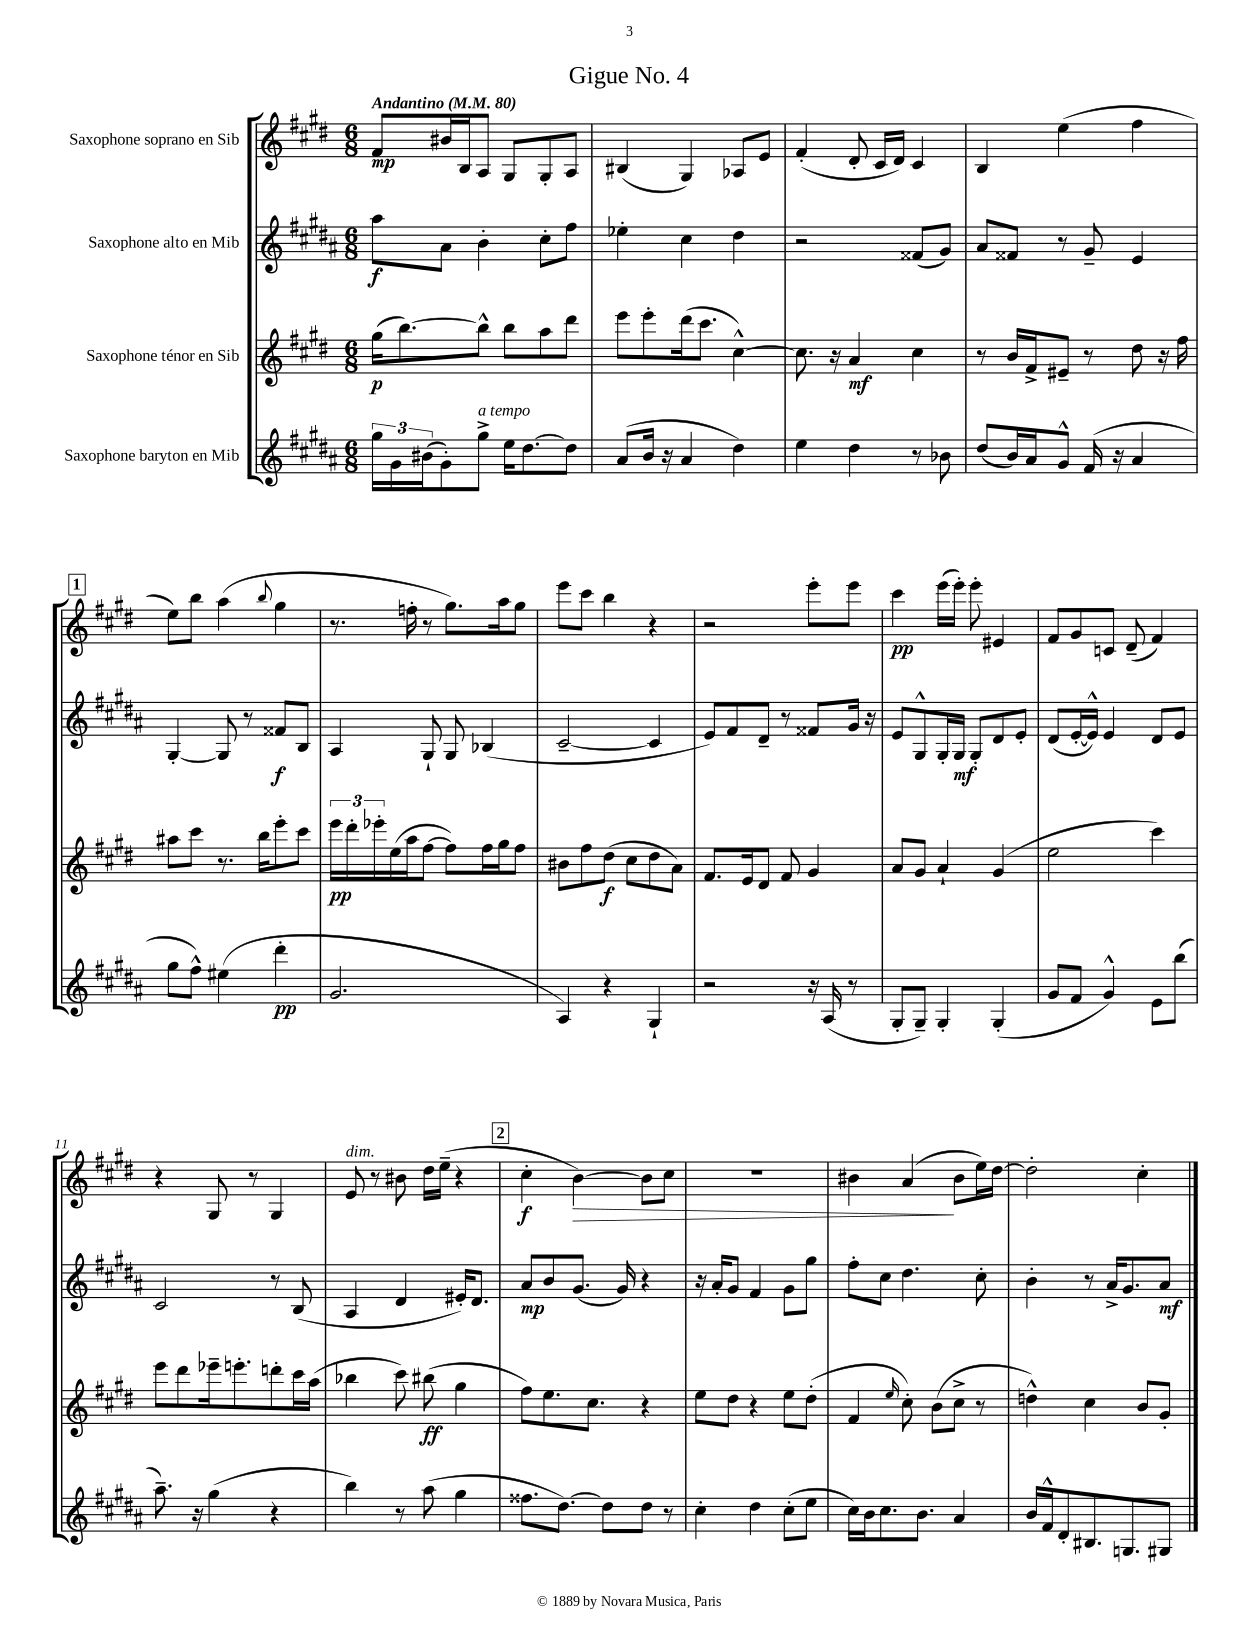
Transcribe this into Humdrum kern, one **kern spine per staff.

**kern	**dynam	**kern	**dynam	**kern	**dynam	**kern	**dynam
*part4	*part4	*part3	*part3	*part2	*part2	*part1	*part1
*staff4	*staff4	*staff3	*staff3	*staff2	*staff2	*staff1	*staff1
*I"Saxophone baryton en Mib	*	*I"Saxophone ténor en Sib	*	*I"Saxophone alto en Mib	*	*I"Saxophone soprano en Sib	*
*clefG2	*	*clefG2	*	*clefG2	*	*clefG2	*
*k[f#c#g#d#a#]	*	*k[f#c#g#d#]	*	*k[f#c#g#d#a#]	*	*k[f#c#g#d#]	*
*M6/8	*	*M6/8	*	*M6/8	*	*M6/8	*
*MM80	*	*MM80	*	*MM80	*	*MM80	*
=1	=1	=1	=1	=1	=1	=1	=1
!	!	!	!	!	!	!LO:TX:a:B:t=Andantino	!
24gg#\LL	.	(16gg#\KL	p	8aa#\L	f	8f#/L	mp
24g#\	.	.	.	.	.	.	.
.	.	[8.bb\)	.	.	.	.	.
(24b#X\J	.	.	.	.	.	.	.
8g#'\)	.	.	.	8a#\J	.	16b#X/L	.
.	.	.	.	.	.	16B/J	.
!LO:TX:a:i:t=a tempo	!	!	!	!	!	!	!
8gg#^\J	.	8bb^^\J]	.	4b'\	.	8A/J	.
16ee\KL	.	8bb\L	.	.	.	8G#/L	.
[8.dd#\	.	.	.	.	.	.	.
.	.	8aa\	.	8cc#'\L	.	8G#'/	.
8dd#\J]	.	8ddd#\J	.	8ff#\J	.	8A/J	.
=2	=2	=2	=2	=2	=2	=2	=2
(8a#/L	.	8eee\L	.	4ee-X'\	.	(4B#X/	.
16b/Jk	.	8eee'\	.	.	.	.	.
16r	.	.	.	.	.	.	.
4a#/	.	(16ddd#\k	.	4cc#\	.	4G#/)	.
.	.	8.ccc#\J	.	.	.	.	.
4dd#\)	.	[4cc#^^\)	.	4dd#\	.	8A-X/L	.
.	.	.	.	.	.	8e/J	.
=3	=3	=3	=3	=3	=3	=3	=3
4ee\	.	8.cc#\]	.	2r	.	(4f#'/	.
.	.	16r	.	.	.	.	.
4dd#\	.	4a/	mf	.	.	8d#'/	.
.	.	.	.	.	.	16c#/LL	.
.	.	.	.	.	.	16d#/JJ)	.
8r	.	4cc#\	.	(8f##X/L	.	4c#/	.
8b-X\	.	.	.	8g#/J)	.	.	.
=4	=4	=4	=4	=4	=4	=4	=4
(8dd#/L	.	8r	.	8a#/L	.	4B/	.
16b/L)	.	16b/LL	.	8f##X/J	.	.	.
16a#/J	.	16f#^/J	.	.	.	.	.
8g#^^/J	.	8e#X~/J	.	8r	.	(4ee\	.
(16f#/	.	8r	.	8g#~/	.	.	.
16r	.	.	.	.	.	.	.
4a#/	.	8dd#\	.	4e/	.	4ff#\	.
.	.	16r	.	.	.	.	.
.	.	16ff#\	.	.	.	.	.
!!LO:LB:g=z
!!LO:REH:place=s1:t=1
=5	=5	=5	=5	=5	=5	=5	=5
8gg#\L	.	8aa#X\L	.	[4G#'/	.	8ee\L)	.
8ff#^^\J)	.	8ccc#\J	.	.	.	8bb\J	.
(4ee#X\	.	8.r	.	8G#/]	.	(4aa\	.
.	.	.	.	8r	.	.	.
.	.	16bb\KL	.	.	.	.	.
.	.	.	.	.	.	8qqbb/	.
4ddd#'\	pp	8eee'\	.	8f##X/L	f	4gg#\	.
.	.	8ccc#\J	.	8B/J	.	.	.
=6	=6	=6	=6	=6	=6	=6	=6
2.g#/	.	24eee\LL	pp	4A#/	.	8.r	.
.	.	24ddd#'\	.	.	.	.	.
.	.	24eee-X'\	.	.	.	.	.
.	.	(16ee\	.	.	.	.	.
.	.	16aa\J	.	.	.	16ffn'\	.
.	.	[8ff#\J	.	8G#`/	.	8r	.
.	.	8ff#\L])	.	8G#/	.	8.gg#\L)	.
.	.	16ff#\L	.	(4B-X/	.	.	.
.	.	16gg#\J	.	.	.	16aa\k	.
.	.	8ff#\J	.	.	.	8gg#\J	.
=7	=7	=7	=7	=7	=7	=7	=7
4A#/)	.	8b#X\L	.	[2c#~/	.	8eee\L	.
.	.	8ff#\	.	.	.	8ccc#\J	.
4r	.	(8dd#\J	f	.	.	4bb\	.
.	.	8cc#\L	.	.	.	.	.
4G#`/	.	8dd#\	.	4c#/]	.	4r	.
.	.	8a\J)	.	.	.	.	.
=8	=8	=8	=8	=8	=8	=8	=8
2r	.	8.f#/L	.	8e/L)	.	2r	.
.	.	.	.	8f#/	.	.	.
.	.	16e/k	.	.	.	.	.
.	.	8d#/J	.	8d#~/J	.	.	.
.	.	8f#/	.	8r	.	.	.
16r	.	4g#/	.	8f##X/L	.	8eee'\L	.
(16A#/	.	.	.	.	.	.	.
8r	.	.	.	16g#/Jk	.	8eee\J	.
.	.	.	.	16r	.	.	.
=9	=9	=9	=9	=9	=9	=9	=9
8G#'/L	.	8a/L	.	8e/L	.	4ccc#\	pp
8G#~/J)	.	8g#/J	.	8G#^^/	.	.	.
4G#'/	.	4a`/	.	16G#'/L	.	(16eee\LL	.
.	.	.	.	16G#/JJ	mf	16eee'\JJ)	.
.	.	.	.	8G#'/L	.	8eee'\	.
(4G#'/	.	(4g#/	.	8d#/	.	4e#X/	.
.	.	.	.	8e'/J	.	.	.
=10	=10	=10	=10	=10	=10	=10	=10
8g#/L	.	2ee\	.	(8d#/L	.	8f#/L	.
8f#/J	.	.	.	[16e'/L	.	8g#/	.
.	.	.	.	16e^^/JJ])	.	.	.
4g#^^/)	.	.	.	4e/	.	8cn/J	.
.	.	.	.	.	.	(8d#~/	.
8e\L	.	4ccc#\)	.	8d#/L	.	4f#/)	.
(8bb\J	.	.	.	8e/J	.	.	.
!!LO:LB:g=z
=11	=11	=11	=11	=11	=11	=11	=11
8.aa#~\)	.	8eee\L	.	2c#/	.	4r	.
.	.	8ddd#\	.	.	.	.	.
16r	.	.	.	.	.	.	.
(4gg#\	.	16eee-X~\k	.	.	.	8G#/	.
.	.	8.eeen'\	.	.	.	.	.
.	.	.	.	.	.	8r	.
4r	.	8dddn'\	.	8r	.	4G#/	.
.	.	16ccc#\L	.	(8B/	.	.	.
.	.	(16aa\JJ	.	.	.	.	.
=12	=12	=12	=12	=12	=12	=12	=12
!	!	!	!	!	!	!LO:TX:a:i:t=dim.	!
4bb\)	.	4bb-X\	.	4A#/	.	8e/	.
.	.	.	.	.	.	8r	.
8r	.	8ccc#\)	.	4d#/	.	8b#X\	.
(8aa#\	.	(8bb#X\	ff	.	.	16dd#\LL	.
.	.	.	.	.	.	(16ee~\JJ	.
4gg#\	.	4gg#\	.	16e#X'/KL)	.	4r	.
.	.	.	.	8.d#/J	.	.	.
!!LO:REH:place=s1:t=2
=13	=13	=13	=13	=13	=13	=13	=13
8.ff##X\L	.	8ff#\L)	.	8a#/L	mp	4cc#'\	f
.	.	8.ee\	.	8b/	.	.	.
[8.dd#\J)	.	.	.	.	.	.	.
!	!	!	!	!	!	!	!LO:HP:b
.	.	.	.	(8.g#/J	.	[4b\)	>
.	.	8.cc#\J	.	.	.	.	.
8dd#\L]	.	.	.	.	.	.	.
.	.	.	.	16g#/)	.	.	.
8dd#\J	.	4r	.	4r	.	8b\L]	.
8r	.	.	.	.	.	8cc#\J	.
=14	=14	=14	=14	=14	=14	=14	=14
4cc#'\	.	8ee\L	.	16r	.	2.r	.
.	.	.	.	16a#'/KL	.	.	.
.	.	8dd#\J	.	8g#/J	.	.	.
4dd#\	.	4r	.	4f#/	.	.	.
(8cc#'\L	.	8ee\L	.	8g#\L	.	.	.
8ee\J	.	(8dd#'\J	.	8gg#\J	.	.	.
=15	=15	=15	=15	=15	=15	=15	=15
16cc#\LL)	.	4f#/	.	8ff#'\L	.	4b#X\	.
16b\J	.	.	.	.	.	.	.
8.cc#\	.	.	.	8cc#\J	.	.	.
.	.	16qqee/	.	.	.	.	.
.	.	8cc#'\)	.	4.dd#\	.	(4a/	.
8.b\J	.	.	.	.	.	.	.
.	.	(8b\L	.	.	.	.	.
4a#/	.	8cc#^\J	.	.	.	8b#\L	]
.	.	8r	.	8cc#'\	.	16ee\L)	.
.	.	.	.	.	.	[16dd#\JJ	.
=16	=16	=16	=16	=16	=16	=16	=16
16b/LL	.	4ddn^^\)	.	4b'\	.	2dd#'\]	.
16f#^^/J	.	.	.	.	.	.	.
8d#'/	.	.	.	.	.	.	.
8.B#X/	.	4cc#\	.	8r	.	.	.
.	.	.	.	16a#^/KL	.	.	.
8.Gn/	.	.	.	8.g#/	.	.	.
.	.	8b/L	.	.	.	4cc#'\	.
8G#X/J	.	8g#'/J	.	8a#/J	mf	.	.
==	==	==	==	==	==	==	==
*-	*-	*-	*-	*-	*-	*-	*-
